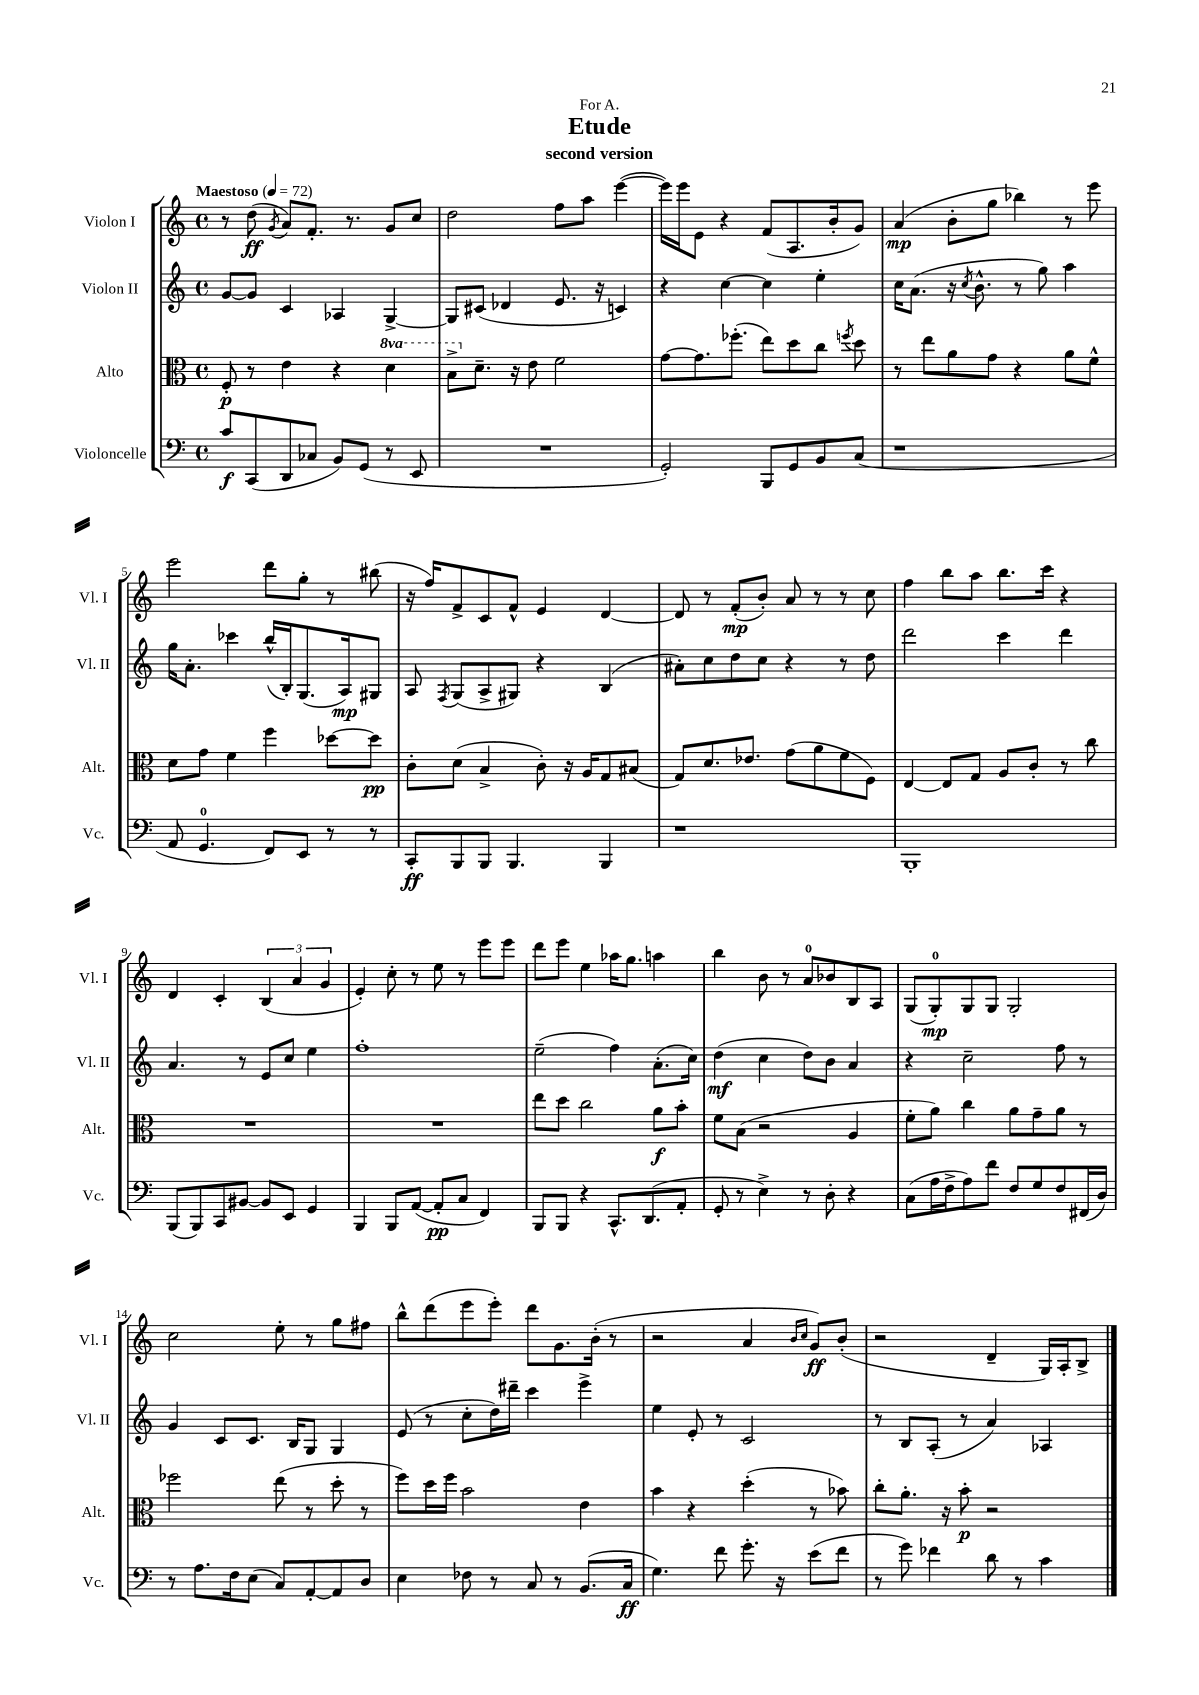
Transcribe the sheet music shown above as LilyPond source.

\header { title = "Etude" subtitle = "second version" dedication = "For A." }
<<
\new StaffGroup <<
\new Staff = "s0" \with { instrumentName = "Violon I" shortInstrumentName = "Vl. I" } {
    \clef treble \key c \major \defaultTimeSignature \time 4/4 \tempo "Maestoso" 4 = 72
    \autoBeamOff r8 d''8\ff( \acciaccatura { g'8 } a'8[) f'8.]-. r8. g'8[ c''8] |
    d''2 f''8[ a''8] e'''4~( |
    e'''16[) e'''16 e'8] r4 f'8[( a8. b'16-. g'8]) |
    a'4\mp( b'8[-. g''8] bes''4) r8 e'''8 |
    e'''2 d'''8[ g''8]-. r8 bis''8( |
    r16 f''16[) f'8-> c'8 f'8]-^ e'4 d'4~ |
    d'8 r8 f'8[-.\mp( b'8]-.) a'8 r8 r8 c''8 |
    f''4 b''8[ a''8] b''8.[ c'''16] r4 |
    d'4 c'4-. \tuplet 3/2 { b4( a'4 g'4 } |
    e'4-.) c''8-. r8 e''8 r8 e'''8[ e'''8] |
    d'''8[ e'''8] e''4 aes''16[ g''8.] a''4 |
    b''4 b'8 r8 a'8[-0 bes'8 b8 a8] |
    g8[( g8-0-.\mp) g8 g8] g2-. |
    c''2 e''8-. r8 g''8[ fis''8] |
    b''8[-^ d'''8( e'''8 e'''8]-.) d'''8[ g'8. b'16]-.( r8 |
    r2 a'4 \grace { b'16[ c''16] } g'8[\ff) b'8]-.( |
    r2 d'4-- g16[) a16-. b8]-> \bar "|." |
}
\new Staff = "s1" \with { instrumentName = "Violon II" shortInstrumentName = "Vl. II" } {
    \clef treble \key c \major \defaultTimeSignature \time 4/4
    \autoBeamOff g'8[~ g'8] c'4 aes4 g4~-> |
    g8[ cis'8]( des'4 e'8. r16 c'4) |
    r4 c''4~ c''4 e''4-. |
    c''16[ a'8.]( r16 \acciaccatura { c''8 } b'8.-^ r8 g''8) a''4 |
    g''16[ a'8.]-. ces'''4 b''16[-^( b16-.) g8.( a16\mp) gis8] |
    a8 \acciaccatura { f8 } g8[( a8-> gis8]) r4 b4( |
    ais'8[-.) c''8 d''8 c''8] r4 r8 d''8 |
    d'''2 c'''4 d'''4 |
    a'4. r8 e'8[ c''8] e''4 |
    f''1-. |
    e''2--( f''4) a'8.[-.( c''16]) |
    d''4\mf( c''4 d''8[) b'8] a'4 |
    r4 c''2-- f''8 r8 |
    g'4 c'8[ c'8.] b16[ g8] g4 |
    e'8( r8 c''8[-. d''16) dis'''16]-- c'''4 e'''4-> |
    e''4 e'8-. r8 c'2 |
    r8 b8[ a8]-.( r8 a'4) aes4 \bar "|." |
}
\new Staff = "s2" \with { instrumentName = "Alto" shortInstrumentName = "Alt." } {
    \clef alto \key c \major \defaultTimeSignature \time 4/4 \set Staff.ottavationMarkups = #ottavation-simple-ordinals
    \autoBeamOff f8-.\p r8 e'4 r4 \ottava #1 d''4 |
    b'8[-> \ottava #0 d'8.]-- r16 e'8 f'2 |
    g'8[~ g'8. fes''8.]-.( e''8[) d''8 c''8] \acciaccatura { f''8 } d''8 |
    r8 e''8[ a'8 g'8] r4 a'8[ f'8]-^ |
    d'8[ g'8] f'4 f''4 des''8[~ des''8]\pp |
    c'8[-. d'8]( b4-> c'8-.) r16 a16[ g8 bis8]( |
    g8[) d'8. ees'8.] g'8[( a'8 f'8 f8]) |
    e4~ e8[ g8] a8[ c'8]-. r8 c''8 |
    R1 |
    R1 |
    e''8[ d''8] c''2 a'8[\f b'8]-. |
    f'8[ b8]( r2 a4 |
    f'8[-. a'8]) c''4 a'8[ g'8-- a'8] r8 |
    fes''2 e''8( r8 d''8-. r8 |
    f''8[) d''16 f''16] b'2 e'4 |
    b'4 r4 d''4-.( r8 bes'8) |
    c''8[-. a'8.]-. r16 b'8-.\p r2 \bar "|." |
}
\new Staff = "s3" \with { instrumentName = "Violoncelle" shortInstrumentName = "Vc." } {
    \clef bass \key c \major \defaultTimeSignature \time 4/4
    \autoBeamOff c'8[\f c,8( d,8 ces8] b,8[) g,8]( r8 e,8 |
    R1 |
    g,2-.) b,,8[ g,8 b,8 c8]( |
    r1 |
    a,8 g,4.-0 f,8[) e,8] r8 r8 |
    c,8[-.\ff b,,8 b,,8] b,,4. b,,4 |
    r1 |
    b,,1-. |
    b,,8[( b,,8) c,8 bis,8]~ bis,8[ e,8] g,4 |
    b,,4 b,,8[ a,8]~( a,8[-.\pp c8] f,4) |
    b,,8[ b,,8] r4 c,8.[-^ d,8.( a,8]-. |
    g,8-. r8 e4->) r8 d8-. r4 |
    c8[( a16 f16-> a8) f'8] f8[ g8 f8 fis,16( d16]) |
    r8 a8.[ f16 e8]( c8[) a,8~-. a,8 d8] |
    e4 fes8 r8 c8 r8 b,8.[( c16]\ff |
    g4.) f'8 g'8.-. r16 e'8[( f'8] |
    r8 g'8) fes'4 d'8 r8 c'4 \bar "|." |
}
>>
>>
